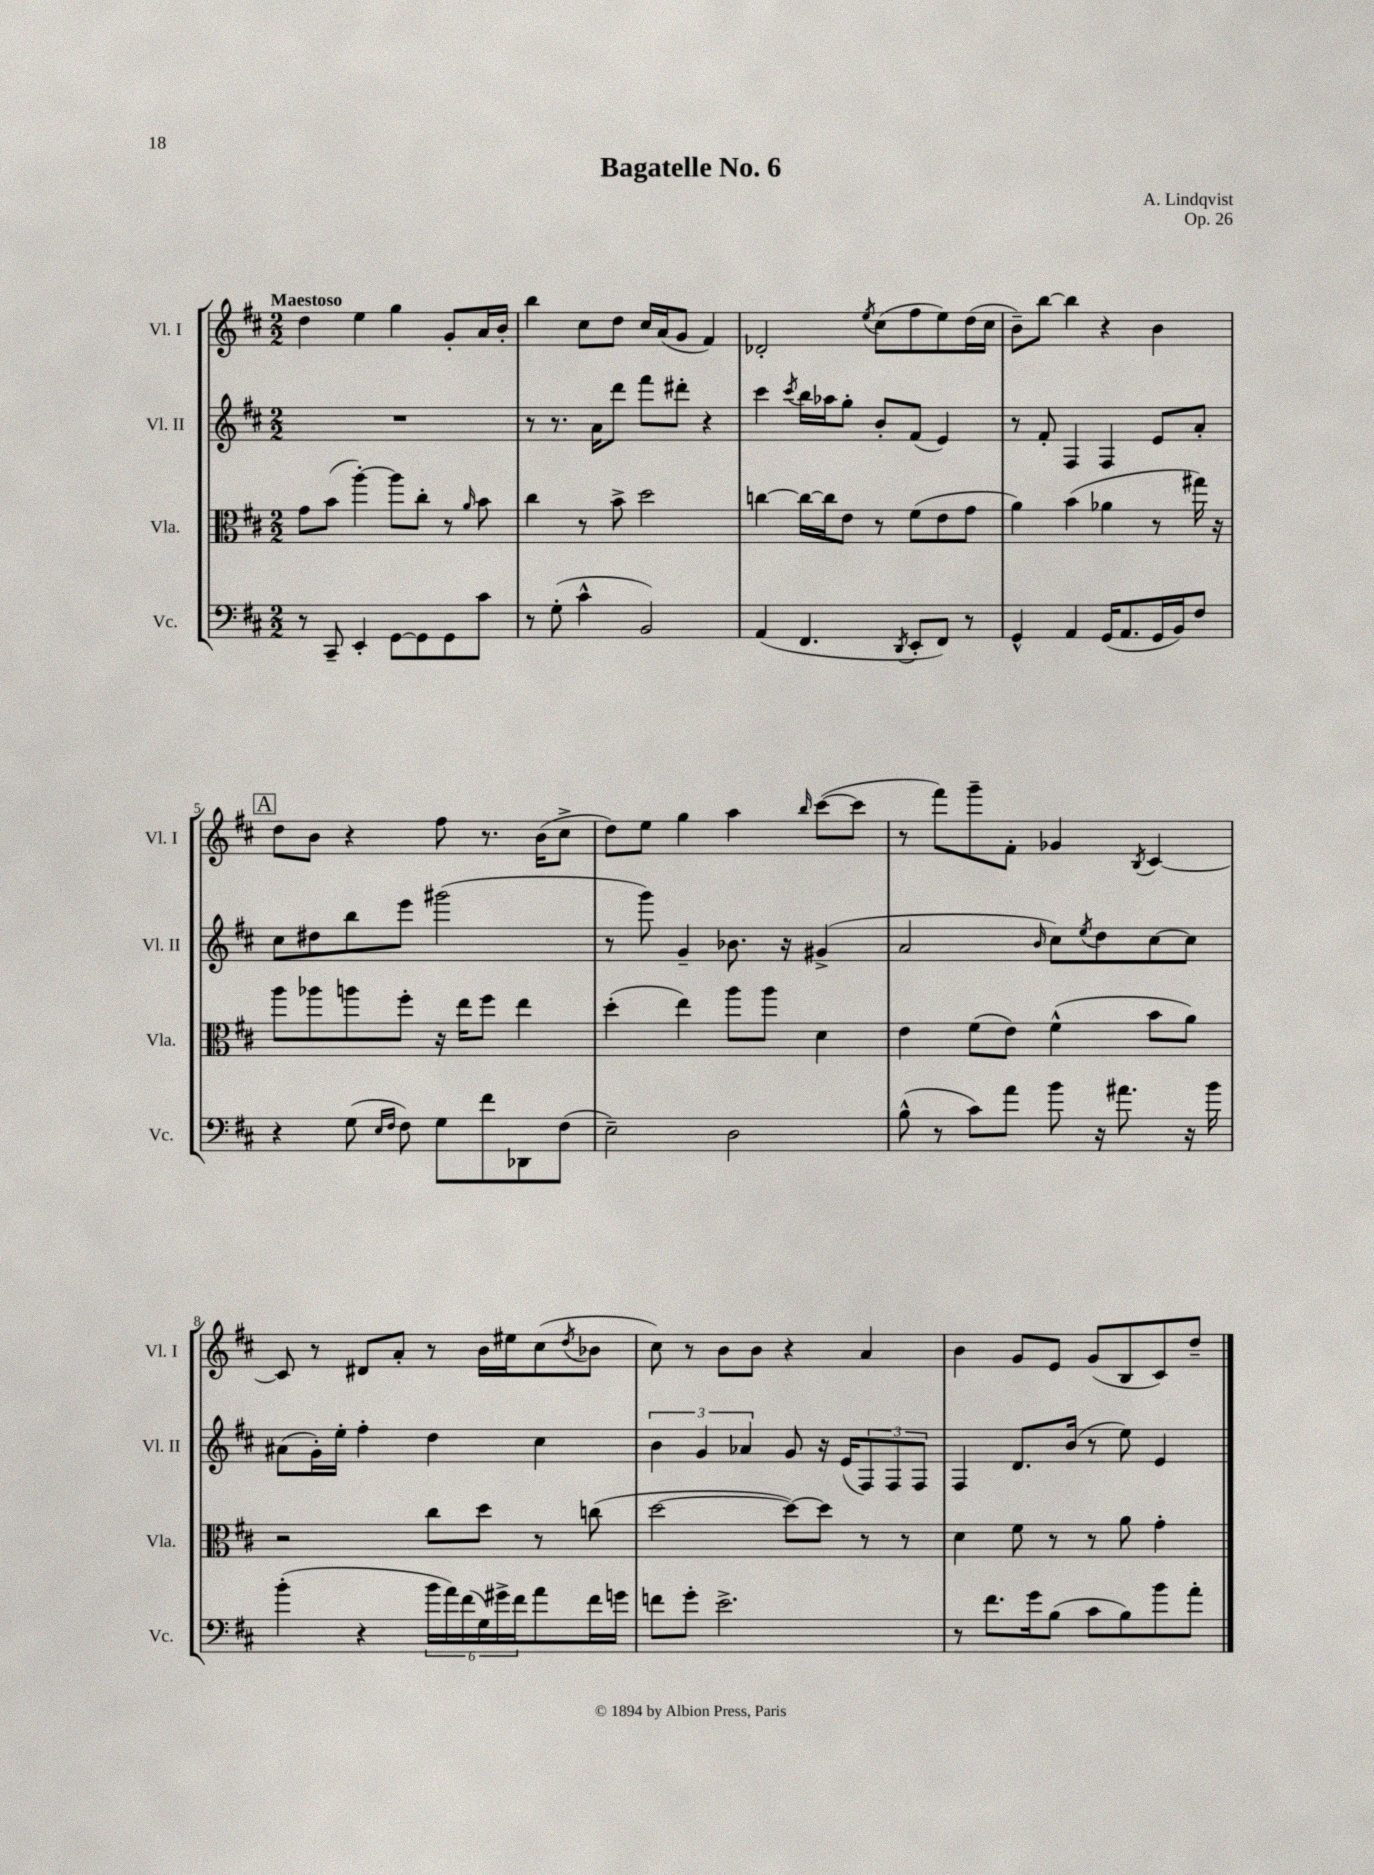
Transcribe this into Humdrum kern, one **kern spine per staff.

**kern	**kern	**kern	**kern
*staff4	*staff3	*staff2	*staff1
*clefF4	*clefC3	*clefG2	*clefG2
*k[f#c#]	*k[f#c#]	*k[f#c#]	*k[f#c#]
*M2/2	*M2/2	*M2/2	*M2/2
8r	8g	1r	4dd
8CC#~	(8b	.	.
4EE'	[4aa')	.	4ee
[8GG	8aa]	.	4gg
8GG]	8cc#'	.	.
8GG	8r	.	8g'
.	16qqa	.	.
8c#	8b	.	16a
.	.	.	16b'
=	=	=	=
8r	4cc#	8r	4bb
(8G'	.	8.r	.
4c#^^	8r	.	8cc#
.	.	16a	.
.	8b^	8ddd	8dd
2BB)	2dd	8fff#	16cc#
.	.	.	(16a
.	.	8ddd#'	8g
.	.	4r	4f#)
=	=	=	=
(4AA	[4cc	4ccc#	2d-'
.	.	8qccc#	.
4.FF#	16cc_	16bb	.
.	16cc]	16aa-	.
.	8e	8gg'	.
.	.	.	8qee
.	8r	8b'	(8cc#
8qDD	.	.	.
8EE'	(8f#	(8f#	8ff#
8FF#)	8e	4e)	8ee)
8r	8g	.	(16dd
.	.	.	16cc#
=	=	=	=
4GG^^	4a)	8r	8b~)
.	.	8f#'	[8bb
4AA	(4b	4F#	4bb]
(16GG	4a-	4F#	4r
8.AA	.	.	.
16GG	8r	8e	4b
16BB)	.	.	.
8F#	16gg#)	8a'	.
.	16r	.	.
=	=	=	=
4r	8aa	8cc#	8dd
.	8aa-	8dd#	8b
(8G	8aa	8bb	4r
16qqE	.	.	.
16qqF#	.	.	.
8F#)	8ff#'	8eee	.
8G	16r	(2ggg#	8ff#
.	16ee	.	.
8f#	8ff#	.	8.r
8DD-	4ee	.	.
.	.	.	(16b
(8F#	.	.	8cc#^
=	=	=	=
2E~)	(4dd'	8r	8dd)
.	.	8ggg)	8ee
.	4ee)	4g~	4gg
2D	8aa	8.b-	4aa
.	8aa	.	.
.	.	16r	.
.	.	.	16qqbb
.	4d	(4g#^	([8ccc#
.	.	.	8ccc#]
=	=	=	=
(8B^^	4e	2a	8r
8r	.	.	8fff#)
8c#)	(8f#	.	8ggg~
8a	8e)	.	8f#'
.	.	16qqb	.
8b	(4f#^^	8cc#)	4g-
.	.	8qee	.
16r	.	8dd	.
8.a#	.	.	.
.	.	.	8qB
.	8b	[8cc#	[4c#
16r	8a)	8cc#]	.
16b	.	.	.
=	=	=	=
(4b'	2r	(8a#	8c#]
.	.	16g')	8r
.	.	16ee'	.
4r	.	4ff#'	8d#
.	.	.	8a'
24b	8cc#	4dd	8r
24a)	.	.	.
(24f#	.	.	.
24G)	8dd	.	16b
24g#^	.	.	.
.	.	.	16ee#
24f#	.	.	.
8a	8r	4cc#	(8cc#
.	.	.	8qdd
16f#	(8cc	.	8b-
16g	.	.	.
=	=	=	=
8f	[2dd	6b	8cc#)
8g'	.	.	8r
.	.	6g	.
2.e^	.	.	8b
.	.	6a-	.
.	.	.	8b
.	8dd_)	8g	4r
.	8dd]	16r	.
.	.	(16e	.
.	8r	12F#)	4a
.	.	12F#	.
.	8r	.	.
.	.	12F#	.
=	=	=	=
8r	4d	4F#	4b
8.f#	.	.	.
.	8f#	8.d	8g
16g	.	.	.
(8B	8r	.	8e
.	.	(16b	.
8c#	8r	8r	(8g
8B)	8a	8ee)	8B
8b	4g'	4e	8c#)
8a'	.	.	8dd~
==	==	==	==
*-	*-	*-	*-
